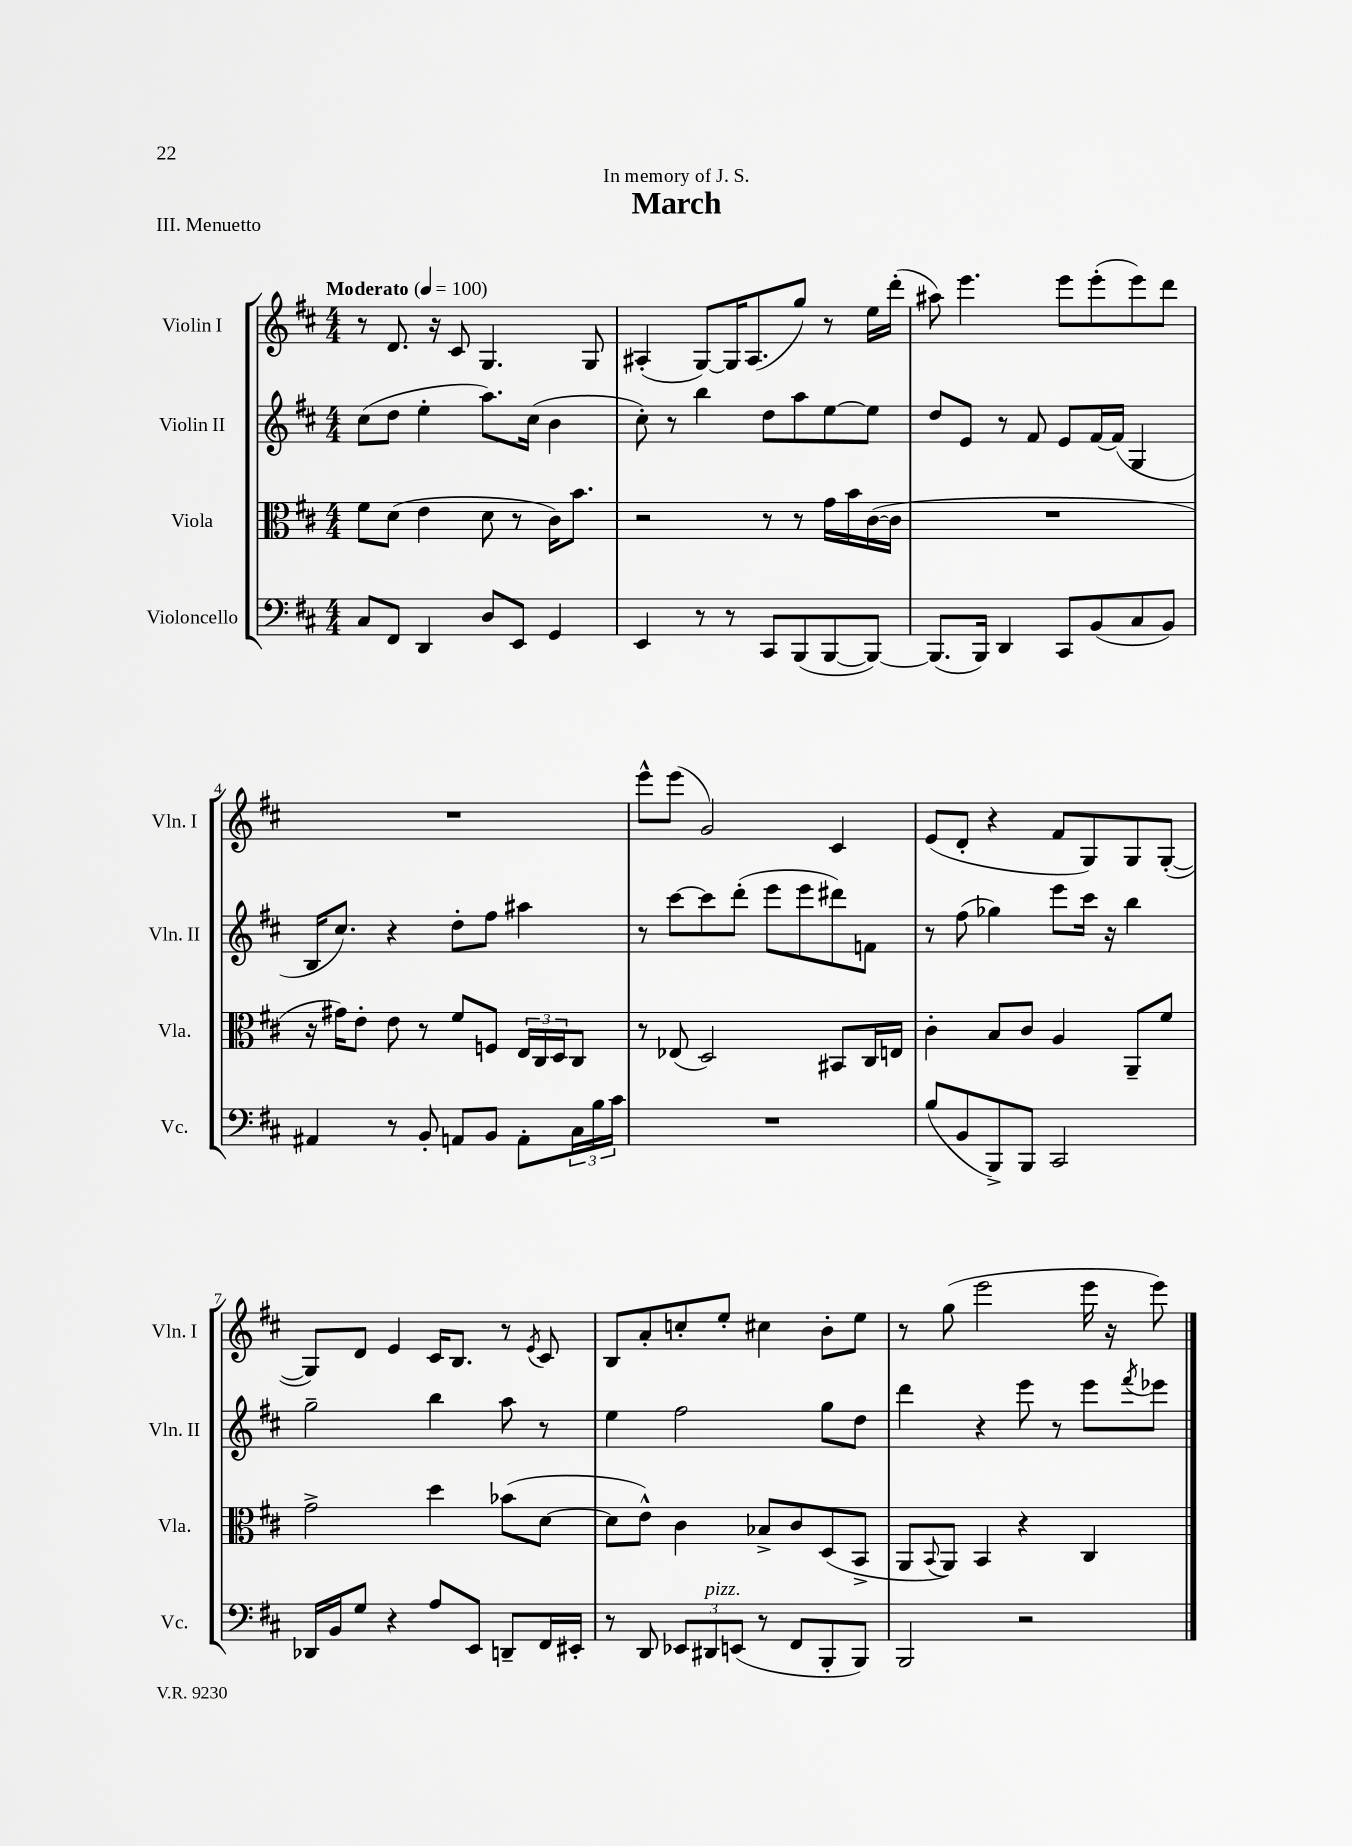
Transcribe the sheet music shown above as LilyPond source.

\header { title = "March" dedication = "In memory of J. S." piece = "III. Menuetto" }
<<
\new StaffGroup <<
\new Staff = "s0" \with { instrumentName = "Violin I" shortInstrumentName = "Vln. I" } {
    \clef treble \key d \major \numericTimeSignature \time 4/4 \tempo "Moderato" 4 = 100
    r8 d'8. r16 cis'8 g4. g8 |
    ais4-.( g8~) g16 ais8.( g''8) r8 e''16 d'''16-.( |
    ais''8) e'''4. e'''8 e'''8-.( e'''8) d'''8 |
    R1 |
    e'''8-^ e'''8( g'2) cis'4 |
    e'8( d'8-. r4 fis'8 g8) g8 g8~-.( |
    g8) d'8 e'4 cis'16 b8. r8 \acciaccatura { e'8 } cis'8 |
    b8 a'8-. c''8-. e''8-. cis''4 b'8-. e''8 |
    r8 g''8( e'''2 e'''16 r16 e'''8) \bar "|." |
}
\new Staff = "s1" \with { instrumentName = "Violin II" shortInstrumentName = "Vln. II" } {
    \clef treble \key d \major \numericTimeSignature \time 4/4
    cis''8( d''8 e''4-. a''8.) cis''16( b'4 |
    cis''8-.) r8 b''4 d''8 a''8 e''8~ e''8 |
    d''8 e'8 r8 fis'8 e'8 fis'16~ fis'16( g4 |
    b16 cis''8.) r4 d''8-. fis''8 ais''4 |
    r8 cis'''8~ cis'''8 d'''8-.( e'''8 e'''8 dis'''8) f'8 |
    r8 fis''8( ges''4) e'''8 cis'''16 r16 b''4 |
    g''2-- b''4 a''8 r8 |
    e''4 fis''2 g''8 d''8 |
    d'''4 r4 e'''8 r8 e'''8 \acciaccatura { fis'''8 } ees'''8 \bar "|." |
}
\new Staff = "s2" \with { instrumentName = "Viola" shortInstrumentName = "Vla." } {
    \clef alto \key d \major \numericTimeSignature \time 4/4
    fis'8 d'8( e'4 d'8 r8 cis'16) b'8. |
    r2 r8 r8 g'16 b'16 cis'16~( cis'16 |
    R1 |
    r16 gis'16) e'8-. e'8 r8 fis'8 f8 \tuplet 3/2 { e16 cis16 d16 } cis8 |
    r8 ees8( d2) bis,8 cis16 e16 |
    cis'4-. b8 cis'8 a4 a,8-- fis'8 |
    g'2-> d''4 bes'8( d'8~ |
    d'8 e'8-^) cis'4 bes8-> cis'8 d8( b,8-> |
    a,8 \appoggiatura { b,8 } a,8) b,4 r4 cis4 \bar "|." |
}
\new Staff = "s3" \with { instrumentName = "Violoncello" shortInstrumentName = "Vc." } {
    \clef bass \key d \major \numericTimeSignature \time 4/4
    cis8 fis,8 d,4 d8 e,8 g,4 |
    e,4 r8 r8 cis,8 b,,8( b,,8~ b,,8~) |
    b,,8.( b,,16) d,4 cis,8 b,8( cis8 b,8) |
    ais,4 r8 b,8-. a,8 b,8 a,8-. \tuplet 3/2 { cis16 b16 cis'16 } |
    R1 |
    b8( b,8 b,,8->) b,,8 cis,2 |
    des,16 b,16 g8 r4 a8 e,8 d,8-- fis,16 eis,16-. |
    r8 d,8 \tuplet 3/2 { ees,8 dis,8^\markup { \italic "pizz." } e,8( } r8 fis,8 b,,8-. b,,8) |
    b,,2 r2 \bar "|." |
}
>>
>>
